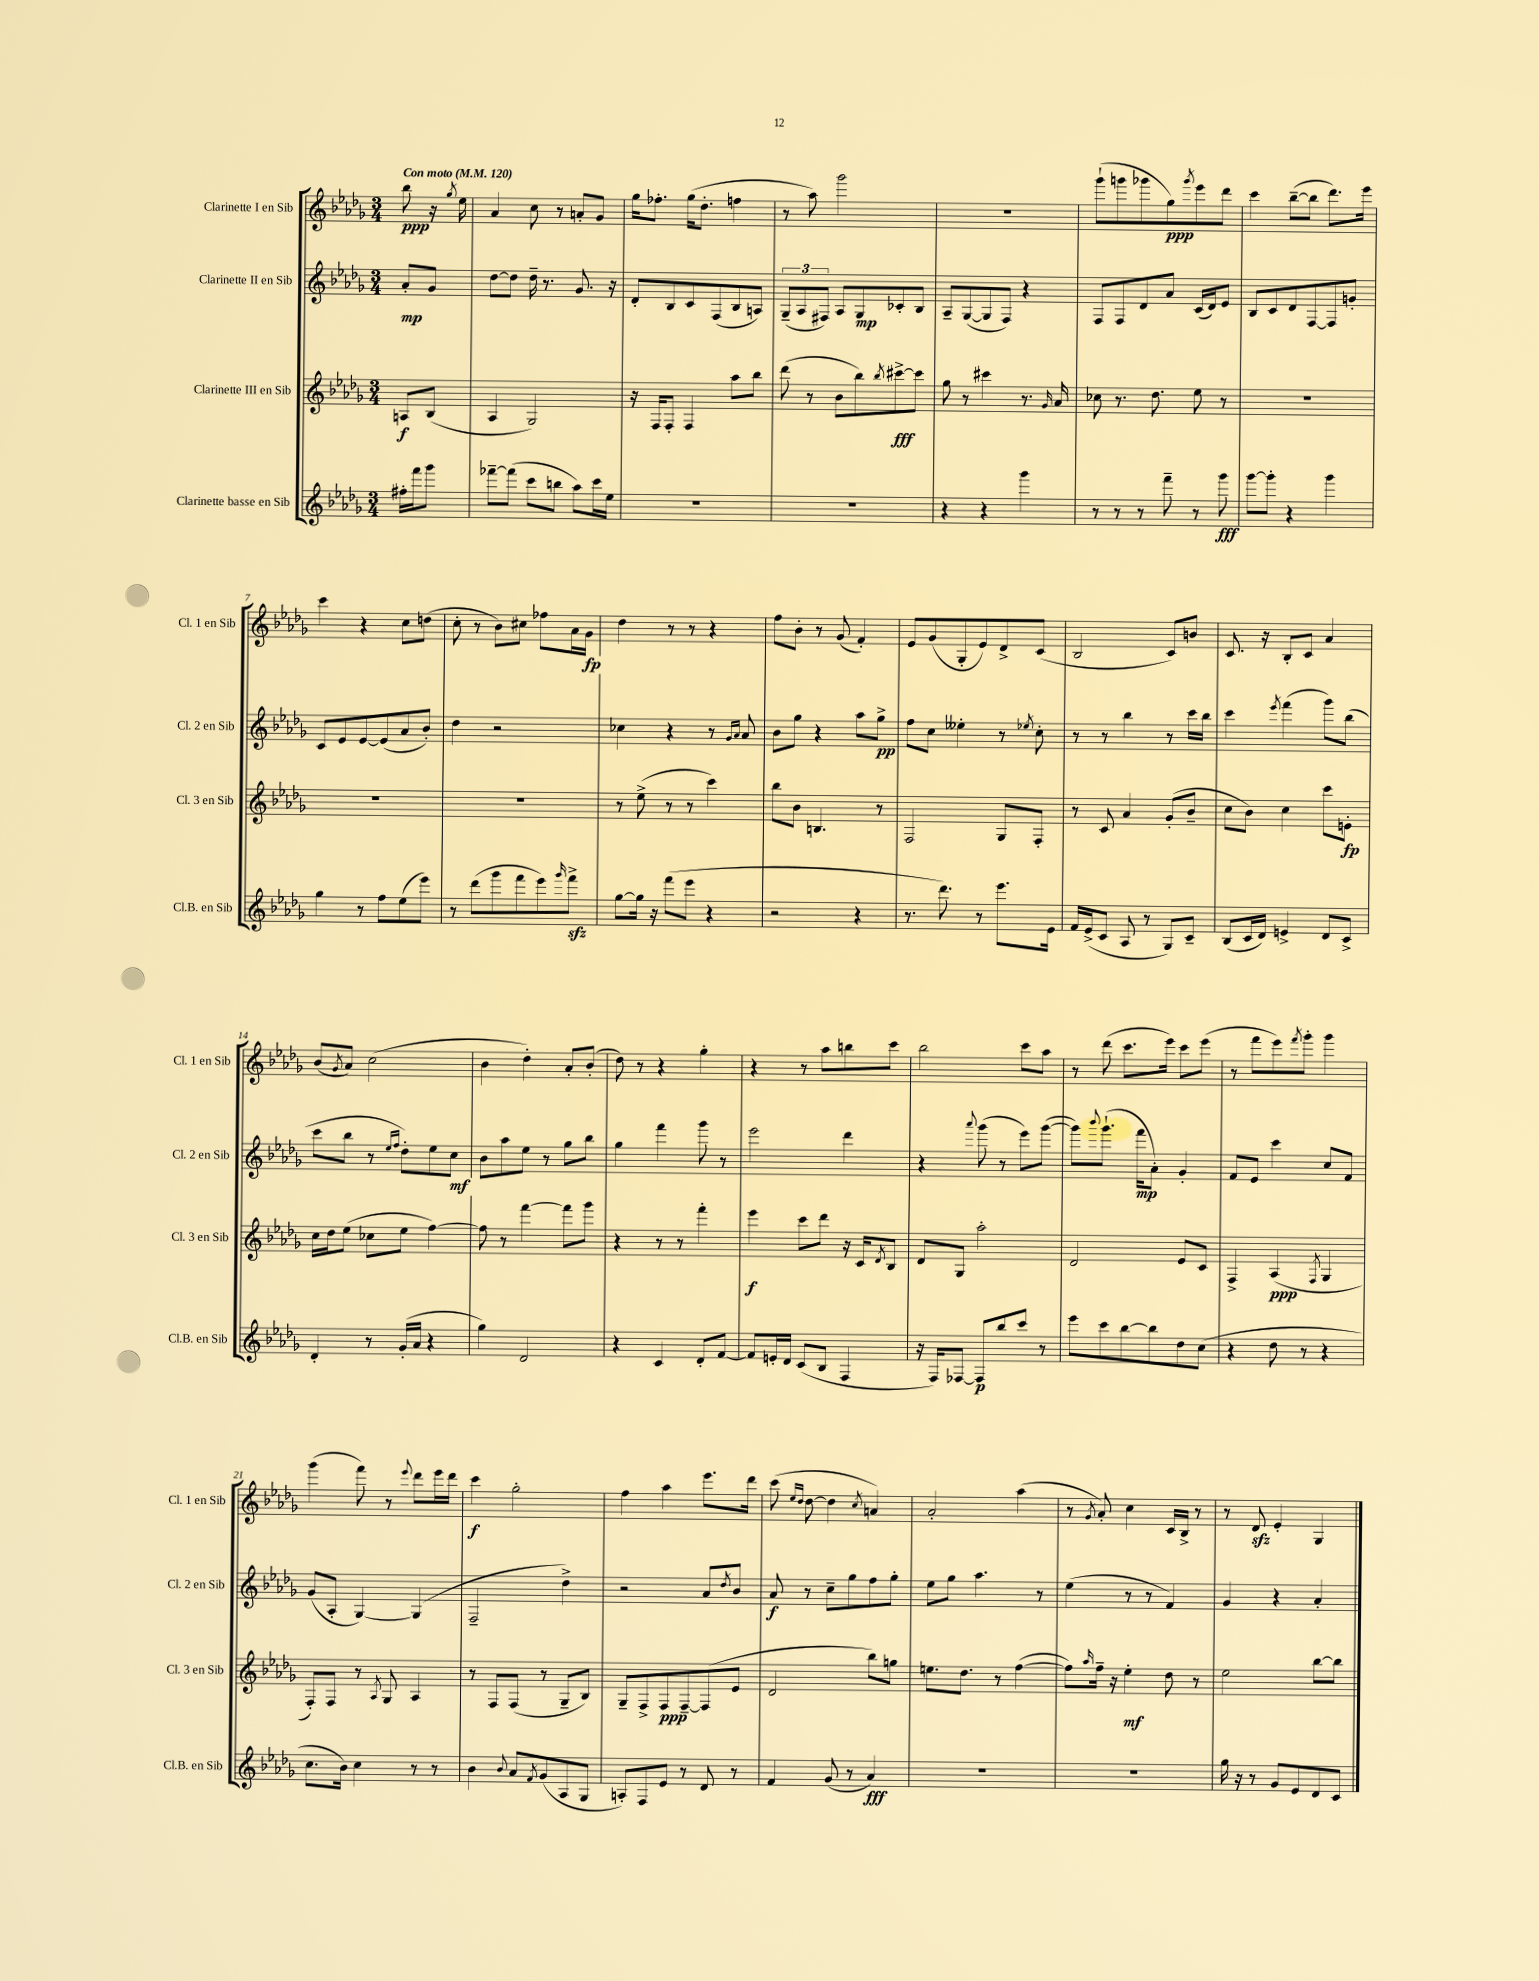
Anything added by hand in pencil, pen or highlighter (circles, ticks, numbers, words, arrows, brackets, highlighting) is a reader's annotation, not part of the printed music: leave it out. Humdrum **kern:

**kern	**dynam	**kern	**dynam	**kern	**dynam	**kern	**dynam
*part4	*part4	*part3	*part3	*part2	*part2	*part1	*part1
*staff4	*staff4	*staff3	*staff3	*staff2	*staff2	*staff1	*staff1
*I"Clarinette basse en Sib	*	*I"Clarinette III en Sib	*	*I"Clarinette II en Sib	*	*I"Clarinette I en Sib	*
*I'Cl.B. en Sib	*	*I'Cl. 3 en Sib	*	*I'Cl. 2 en Sib	*	*I'Cl. 1 en Sib	*
*clefG2	*	*clefG2	*	*clefG2	*	*clefG2	*
*k[b-e-a-d-g-]	*	*k[b-e-a-d-g-]	*	*k[b-e-a-d-g-]	*	*k[b-e-a-d-g-]	*
*M3/4	*	*M3/4	*	*M3/4	*	*M3/4	*
*MM120	*	*MM120	*	*MM120	*	*MM120	*
=	=	=	=	=	=	=	=
!	!	!	!	!	!	!LO:TX:a:B:t=Con moto	!
16ff#X'\LL	.	8An/L	f	8a-'/L	mp	8bb-\	ppp
16fff\J	.	.	.	.	.	.	.
8ggg-\J	.	(8B-/J	.	8g-/J	.	16r	.
.	.	.	.	.	.	8qgg-/	.
.	.	.	.	.	.	16ee-\	.
=1	=1	=1	=1	=1	=1	=1	=1
[8fff-X~\L	.	4A-/	.	[8dd-\L	.	4a-/	.
(8fff-\J]	.	.	.	8dd-\J]	.	.	.
8ccc\L	.	2G-/)	.	16dd-~\	.	8cc\	.
.	.	.	.	8.r	.	.	.
8bbn\J	.	.	.	.	.	8r	.
8aa-\L)	.	.	.	8.g-/	.	8an'/L	.
16ccc\L	.	.	.	.	.	8g-/J	.
16ee-\JJ	.	.	.	16r	.	.	.
=2	=2	=2	=2	=2	=2	=2	=2
2.r	.	16r	.	8d-'/L	.	16gg-\KL	.
.	.	16F/KL	.	.	.	8.ff-X'\J	.
.	.	8F'/J	.	8B-/	.	.	.
.	.	4F/	.	8c/	.	(16gg-\KL	.
.	.	.	.	.	.	8.dd-'\J	.
.	.	.	.	(8F/	.	.	.
.	.	8aa-\L	.	8B-/	.	4ffn\	.
.	.	8bb-\J	.	8An/J)	.	.	.
=3	=3	=3	=3	=3	=3	=3	=3
2.r	.	(8ddd-\	.	(12G-~/L	.	8r	.
.	.	.	.	12A-/	.	.	.
.	.	8r	.	.	.	8aa-\)	.
.	.	.	.	12F#X/J)	.	.	.
.	.	8b-\L	.	8A-/L	.	2ggg-\	.
.	.	8bb-\)	.	8G-/	mp	.	.
.	.	8qbb-/	.	.	.	.	.
.	.	[8ccc#X^\	fff	8c-X'/	.	.	.
.	.	8ccc#\J]	.	8B-/J	.	.	.
=4	=4	=4	=4	=4	=4	=4	=4
4r	.	8gg-\	.	8A-~/L	.	2.r	.
.	.	8r	.	([8G-/	.	.	.
4r	.	4ccc#X\	.	8G-/]	.	.	.
.	.	.	.	8F/J)	.	.	.
4ggg-\	.	8.r	.	4r	.	.	.
.	.	16qqg-/	.	.	.	.	.
.	.	16a-/	.	.	.	.	.
=5	=5	=5	=5	=5	=5	=5	=5
8r	.	8cc-X\	.	8F/L	.	(8ggg-`\L	.
8r	.	8.r	.	8F/	.	8gggn\	.
8r	.	.	.	8d-/	.	8ggg-X\	.
.	.	8.dd-\	.	.	.	.	.
8fff~\	.	.	.	8a-/J	.	8gg-\)	ppp
.	.	.	.	.	.	8qggg-/	.
8r	.	8ee-\	.	(16c/LL	.	8eee-\	.
.	.	.	.	16d-/J)	.	.	.
8ggg-\	fff	8r	.	8e-/J	.	8ddd-\J	.
=6	=6	=6	=6	=6	=6	=6	=6
[8ggg-\L	.	2.r	.	8B-/L	.	4ccc\	.
8ggg-'\J]	.	.	.	8c/	.	.	.
4r	.	.	.	8d-/	.	([8bb-~\L	.
.	.	.	.	[8F/	.	8bb-\J]	.
4ggg-\	.	.	.	8F/]	.	8.ddd-\L)	.
.	.	.	.	8gn'/J	.	.	.
.	.	.	.	.	.	16eee-\Jk	.
!!LO:LB:g=z
=7	=7	=7	=7	=7	=7	=7	=7
4gg-\	.	2.r	.	8c/L	.	4ccc\	.
.	.	.	.	8e-/	.	.	.
8r	.	.	.	[8e-/	.	4r	.
8ff\L	.	.	.	(8e-/]	.	.	.
(8ee-\	.	.	.	8a-/	.	8cc\L	.
8eee-\J)	.	.	.	8b-'/J)	.	(8ddn\J	.
=8	=8	=8	=8	=8	=8	=8	=8
8r	.	2.r	.	4dd-\	.	8cc'\	.
(8ddd-\L	.	.	.	.	.	8r	.
8ggg-\	.	.	.	2r	.	8b-\L)	.
8fff\	.	.	.	.	.	8cc#X\J	.
8eee-\)	.	.	.	.	.	8ff-X\L	.
16qqggg-/	.	.	.	.	.	.	.
8fffzz^\J	.	.	.	.	.	16a-\L	.
.	.	.	.	.	.	16g-\JJ	fp
=9	=9	=9	=9	=9	=9	=9	=9
[8gg-\L	.	8r	.	4cc-X\	.	4dd-\	.
16gg-\Jk]	.	(8ee-^\	.	.	.	.	.
16r	.	.	.	.	.	.	.
(8fff\L	.	8r	.	4r	.	8r	.
8eee-\J	.	8r	.	.	.	8r	.
4r	.	4ccc\)	.	8r	.	4r	.
.	.	.	.	16qqg-/LL	.	.	.
.	.	.	.	16qqa-/JJ	.	.	.
.	.	.	.	8a-/	.	.	.
=10	=10	=10	=10	=10	=10	=10	=10
2r	.	8bb-\L	.	8b-\L	.	8ff\L	.
.	.	8b-\J	.	8gg-\J	.	8b-'\J	.
.	.	4.Bn/	.	4r	.	8r	.
.	.	.	.	.	.	(8g-/	.
4r	.	.	.	8aa-\L	.	4f'/)	.
.	.	8r	.	8gg-^\J	pp	.	.
=11	=11	=11	=11	=11	=11	=11	=11
8.r	.	2F/	.	8ff\L	.	8e-/L	.
.	.	.	.	8cc\J	.	(8g-/	.
8.ddd-\)	.	.	.	.	.	.	.
.	.	.	.	4ee--X'\	.	8G-'/	.
8r	.	.	.	.	.	8e-/)	.
8.eee-\L	.	8G-/L	.	8r	.	8d-^/	.
.	.	.	.	8qee-X/	.	.	.
.	.	8F'/J	.	8cc'\	.	(8c/J	.
16e-\Jk	.	.	.	.	.	.	.
=12	=12	=12	=12	=12	=12	=12	=12
16f/LL	.	8r	.	8r	.	2B-/	.
(16e-^/J	.	.	.	.	.	.	.
8c/J	.	8c/	.	8r	.	.	.
8A-/	.	4a-/	.	4bb-\	.	.	.
8r	.	.	.	.	.	.	.
8G-/L)	.	(8g-'/L	.	8r	.	8c/L)	.
8c~/J	.	8b-~/J	.	16ccc\LL	.	8bn/J	.
.	.	.	.	16bb-\JJ	.	.	.
=13	=13	=13	=13	=13	=13	=13	=13
(8B-/L	.	8cc\L	.	4ccc\	.	8.c/	.
16c/L	.	8b-\J)	.	.	.	.	.
16d-/JJ)	.	.	.	.	.	16r	.
.	.	.	.	8qeee-/	.	.	.
4en^/	.	4cc\	.	(4fff\	.	8B-'/L	.
.	.	.	.	.	.	8c/J	.
8d-/L	.	8ccc\L	.	8ggg-\L)	.	4a-/	.
8c^/J	.	8en'\J	fp	(8bb-\J	.	.	.
!!LO:LB:g=z
=14	=14	=14	=14	=14	=14	=14	=14
4d-'/	.	16cc\LL	.	8ccc\L	.	(8b-/L	.
.	.	16dd-\J	.	.	.	.	.
.	.	.	.	.	.	8qg-/	.
.	.	(8ee-\J	.	8bb-\J	.	8a-/J)	.
8r	.	8cc-X\L	.	8r	.	(2cc\	.
.	.	.	.	16qqee-/LL	.	.	.
.	.	.	.	16qqff/JJ	.	.	.
(16g-'/LL	.	8ee-\J	.	8dd-'\L)	.	.	.
16a-/JJ	.	.	.	.	.	.	.
4r	.	[4ff\)	.	8ee-\	.	.	.
.	.	.	.	8cc\J	mf	.	.
=15	=15	=15	=15	=15	=15	=15	=15
4gg-\)	.	8ff\]	.	8b-\L	.	4b-\	.
.	.	8r	.	8aa-\	.	.	.
2d-/	.	[4fff\	.	8ee-\J	.	4dd-'\)	.
.	.	.	.	8r	.	.	.
.	.	8fff\L]	.	8gg-\L	.	8a-'/L	.
.	.	8ggg-\J	.	8bb-\J	.	(8b-'/J	.
=16	=16	=16	=16	=16	=16	=16	=16
4r	.	4r	.	4gg-\	.	8dd-\)	.
.	.	.	.	.	.	8r	.
4c/	.	8r	.	4fff\	.	4r	.
.	.	8r	.	.	.	.	.
8d-'/L	.	4fff'\	.	8ggg-\	.	4gg-'\	.
[8f/J	.	.	.	8r	.	.	.
=17	=17	=17	=17	=17	=17	=17	=17
8f/L]	.	4eee-\	f	2eee-\	.	4r	.
16en'/L	.	.	.	.	.	.	.
16d-/JJ	.	.	.	.	.	.	.
(8c/L	.	8ccc\L	.	.	.	8r	.
8B-/J	.	8ddd-\J	.	.	.	8aa-\L	.
4F/	.	16r	.	4ddd-\	.	8bbn\	.
.	.	16c/KL	.	.	.	.	.
.	.	8qd-/	.	.	.	.	.
.	.	8B-/J	.	.	.	8ccc\J	.
=18	=18	=18	=18	=18	=18	=18	=18
16r	.	8d-/L	.	4r	.	2bb-\	.
16F/KL)	.	.	.	.	.	.	.
[8F-X/J	.	8G-/J	.	.	.	.	.
.	.	.	.	8qqaaa-/	.	.	.
8F-/L]	p	2aa-'\	.	(8ggg-\	.	.	.
8bb-/	.	.	.	8r	.	.	.
8ccc/J	.	.	.	8eee-\L)	.	8ccc\L	.
8r	.	.	.	([8ggg-\J	.	8aa-\J	.
=19	=19	=19	=19	=19	=19	=19	=19
8eee-\L	.	2d-/	.	8ggg-\L])	.	8r	.
.	.	.	.	8qqbbb-/	.	.	.
8ccc\	.	.	.	(8.ggg-`\J	.	(8ddd-\	.
[8bb-\	.	.	.	.	.	8.ccc\L	.
.	.	.	.	16fff\KL	mp	.	.
8bb-\]	.	.	.	8a-'\J)	.	.	.
.	.	.	.	.	.	16eee-\Jk)	.
8dd-\	.	8e-/L	.	4g-'/	.	8ccc\L	.
(8cc\J	.	8c/J	.	.	.	(8eee-\J	.
=20	=20	=20	=20	=20	=20	=20	=20
4r	.	4F^/	.	8f/L	.	8r	.
.	.	.	.	8e-/J	.	8fff\L	.
8dd-\	.	(4A-/	ppp	4ccc\	.	8eee-\)	.
.	.	.	.	.	.	8qfff/	.
8r	.	.	.	.	.	8ggg-'\J	.
.	.	8qF/	.	.	.	.	.
4r	.	4G-/	.	8cc/L	.	4ggg-\	.
.	.	.	.	8f/J	.	.	.
!!LO:LB:g=z
=21	=21	=21	=21	=21	=21	=21	=21
8.cc\L	.	8F'/L)	.	(8g-/L	.	(4ggg-\	.
.	.	8F/J	.	8A-'/J	.	.	.
16b-\Jk)	.	.	.	.	.	.	.
4cc\	.	8r	.	[4G-/)	.	8fff\)	.
.	.	8qA-/	.	.	.	.	.
.	.	8G-/	.	.	.	8r	.
.	.	.	.	.	.	8qqeee-/	.
8r	.	4A-/	.	(4G-/]	.	8ddd-\L	.
8r	.	.	.	.	.	16eee-\L	.
.	.	.	.	.	.	16ddd-\JJ	.
=22	=22	=22	=22	=22	=22	=22	=22
4b-\	.	8r	.	2F~/	.	4ccc\	f
.	.	8F/L	.	.	.	.	.
8qqb-/	.	.	.	.	.	.	.
8a-/L	.	(8F/J	.	.	.	2gg-'\	.
8qf/	.	.	.	.	.	.	.
(8g-/	.	8r	.	.	.	.	.
8A-/	.	8G-~/L	.	4dd-^\)	.	.	.
8G-/J	.	8B-/J)	.	.	.	.	.
=23	=23	=23	=23	=23	=23	=23	=23
8An'/L)	.	8G-~/L	.	2r	.	4ff\	.
8F/	.	8F^/	.	.	.	.	.
8e-/J	.	8F/	ppp	.	.	4aa-\	.
8r	.	[8F~/	.	.	.	.	.
8d-/	.	(8F/]	.	8a-/L	.	8.eee-\L	.
.	.	.	.	8qdd-/	.	.	.
8r	.	8e-/J	.	8b-/J	.	.	.
.	.	.	.	.	.	16ddd-\Jk	.
=24	=24	=24	=24	=24	=24	=24	=24
4f/	.	2d-/	.	8a-/	f	(8ccc\	.
.	.	.	.	.	.	16qqee-/LL	.
.	.	.	.	.	.	16qqdd-/JJ	.
.	.	.	.	8r	.	[8dd-\	.
(8g-/	.	.	.	8cc~\L	.	4dd-\]	.
8r	.	.	.	8gg-\	.	.	.
.	.	.	.	.	.	8qcc/	.
4a-/)	fff	8bb-\L)	.	8ff\	.	4an/)	.
.	.	8ggn\J	.	8gg-'\J	.	.	.
=25	=25	=25	=25	=25	=25	=25	=25
2.r	.	8.een\L	.	8ee-\L	.	2a-'/	.
.	.	.	.	8gg-\J	.	.	.
.	.	8.dd-\J	.	.	.	.	.
.	.	.	.	4.aa-\	.	.	.
.	.	8r	.	.	.	.	.
.	.	([4ff\	.	.	.	(4aa-\	.
.	.	.	.	8r	.	.	.
=26	=26	=26	=26	=26	=26	=26	=26
2.r	.	8ff\L])	.	(4ee-\	.	8r	.
.	.	16qqaa-/	.	.	.	8qg-/	.
.	.	16ff~\Jk	.	.	.	8a-'/)	.
.	.	16r	.	.	.	.	.
.	.	4ee-'\	mf	8r	.	4cc\	.
.	.	.	.	8r	.	.	.
.	.	8dd-\	.	4f/)	.	16c/LL	.
.	.	.	.	.	.	16B-^/JJ	.
.	.	8r	.	.	.	8r	.
=27	=27	=27	=27	=27	=27	=27	=27
16gg-\	.	2ee-\	.	4g-/	.	8r	.
16r	.	.	.	.	.	.	.
8r	.	.	.	.	.	8d-zz/	.
8g-/L	.	.	.	4r	.	4e-'/	.
8e-/	.	.	.	.	.	.	.
8d-/	.	[8bb-\L	.	4a-'/	.	4G-/	.
8c/J	.	8bb-\J]	.	.	.	.	.
==	==	==	==	==	==	==	==
*-	*-	*-	*-	*-	*-	*-	*-
